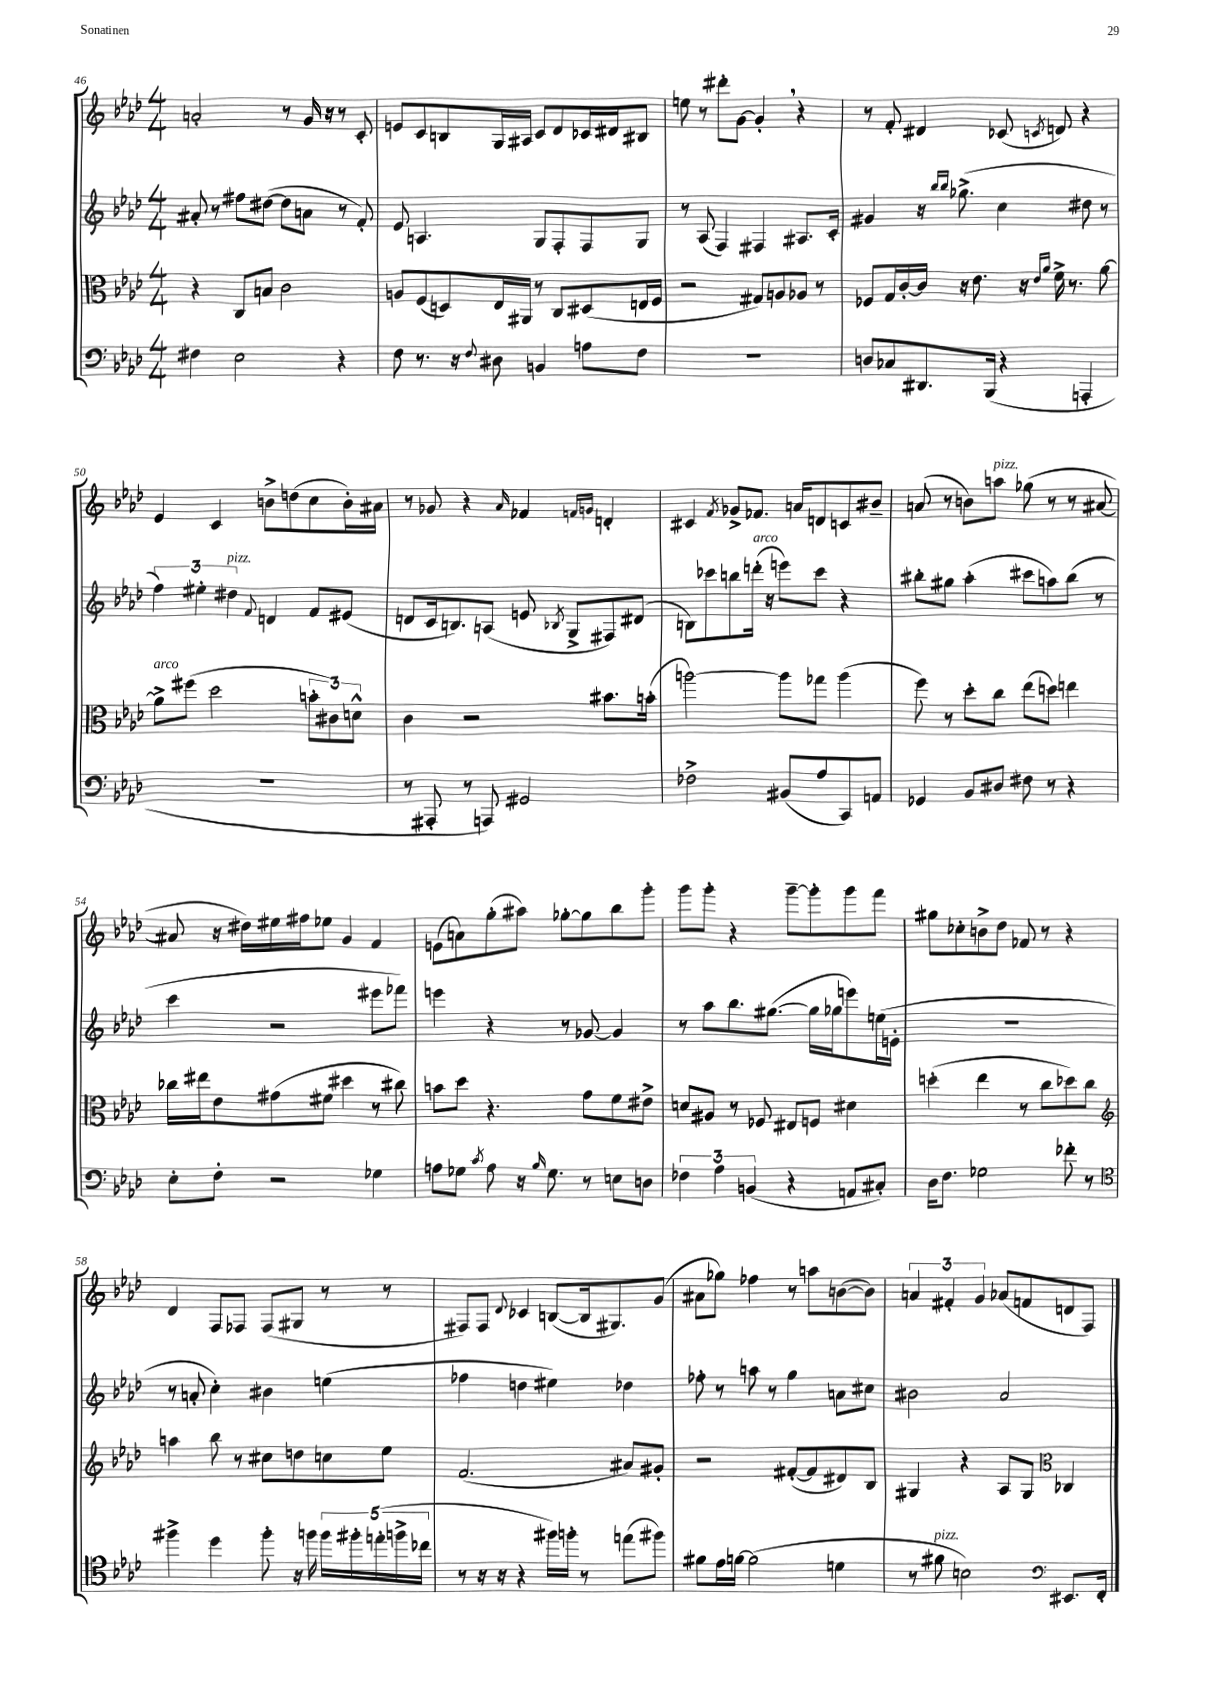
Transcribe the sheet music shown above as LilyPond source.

<<
\new StaffGroup <<
\new Staff = "s0" {
    \clef treble \key aes \major \numericTimeSignature \time 4/4
    \autoBeamOff a'2-. r8 g'16 r16 r8 c'8-. |
    e'8[ c'8 b8 g16 ais16] c'8[ des'8 ces'16 dis'16 bis8] |
    e''8 r8 dis'''8[-. g'8]~ g'4-. \breathe r4 |
    r8 f'8-. dis'4 ces'8( \acciaccatura { c'8 } d'8) r4 |
    ees'4 c'4 b'8[-> d''8( c''8 b'16-.) ais'16] |
    r8 ges'8 r4 \grace { aes'16 } fes'4 \grace { f'16[ g'16] } d'4-. |
    cis'4 \acciaccatura { f'8 } ges'8[-> fes'8.] a'16[ d'8 c'8 bis'8]-- |
    a'8( r8 b'8[) a''8]^\markup { \italic "pizz." } ges''8( r8 r8 ais'8~ |
    ais'8 r16 dis''16[) eis''16 fis''16 ees''8] g'4 f'4 |
    e'8[( a'8) g''8-.( ais''8]) ges''8[~-. ges''8 bes''8 g'''8]-. |
    g'''8[ g'''8]-. r4 g'''8[~-- g'''8-. g'''8 f'''8] |
    gis''8[ ces''8-. b'8-> des''8] fes'8 r8 r4 |
    des'4 f8[ fes8] fes8[( gis8] r8 r8 |
    fis8[) fis8] \appoggiatura { des'8 } ces'4 b8[~( b16 gis8.) g'8]( |
    ais'8[ ges''8]) fes''4 r8 a''8[ b'8~( b'8]) |
    \tuplet 3/2 { a'4 fis'4-. g'4 } aes'8[( f'8 d'8 f8]) \bar "|." |
}
\new Staff = "s1" {
    \clef treble \key aes \major \numericTimeSignature \time 4/4
    \autoBeamOff ais'8-. r8 fis''8[ dis''8]~( dis''8[ a'8] r8 f'8-.) |
    ees'8 a4. g8[ f8-. f8 g8] |
    r8 aes8( f4) fis4 ais8.[ c'16]-. |
    gis'4 r16 \grace { bes''16[ bes''16] } ges''8.->( c''4 dis''8 r8 |
    \tuplet 3/2 { f''4) eis''4-. dis''4^\markup { \italic "pizz." } } \appoggiatura { f'8 } d'4 f'8[ eis'8]( |
    d'8[ c'16 b8.) a8]( e'8 \acciaccatura { bes8 } g8[-> fis8) dis'8]( |
    b8[) ces'''8 b''8 d'''16]-.^\markup { \italic "arco" }( r16 e'''8[) ces'''8] r4 |
    bis''8[-. gis''8] aes''4-.( cis'''8[ a''8) bis''8]( r8 |
    c'''4 r2 eis'''8[ fes'''8]) |
    e'''4 r4 r8 ges'8~ ges'4 |
    r8 aes''8[ bes''8. gis''8.]~( gis''16[ ges''16 e'''8) e''16( e'16]-. |
    R1 |
    r8 a'8-. c''4-.) bis'4 e''4( |
    fes''4 d''4 eis''4) des''4 |
    fes''8-. r8 a''8 r8 g''4 a'8[ cis''8] |
    bis'2 aes'2 \bar "|." |
}
\new Staff = "s2" {
    \clef alto \key aes \major \numericTimeSignature \time 4/4
    \autoBeamOff r4 c8[ b8] c'2 |
    a8[ f8( d8) ees16 ais,16] r8 c8[ dis8( e16 f16] |
    r2 gis8[) a8 aes8] r8 |
    fes8[ g16 c'16~-. c'16] r16 ees'8. r16 \grace { ees'16[ aes'16] } f'16-> r8. aes'8~ |
    aes'8[->^\markup { \italic "arco" } fis''8]( des''2 \tuplet 3/2 { b'8[-. cis'8) d'8]-^ } |
    c'4 r2 bis'8.[ b'16]-.( |
    a''2~) a''8[ ges''8] a''4( |
    f''8) r8 des''8[-. c''8] ees''8[( d''8]) e''4 |
    ces''16[ eis''16 ees'8 gis'8( fis'8] dis''4 r8 cis''8) |
    b'8[ des''8] r4. g'8[ f'8 eis'8]-> |
    d'8[ ais8] r8 fes8 eis8[ f8] dis'4 |
    d''4-.( ees''4 r8 c''8[ des''8) c''8] |
    \clef treble a''4 bes''8 r8 cis''8[ d''8 c''8 ees''8] |
    f'2.( ais'8[) gis'8]-. |
    r2 fis'8[~-.( fis'8 dis'8) bes8] |
    gis4 r4 aes8[ gis8] \clef alto ces4 \bar "|." |
}
\new Staff = "s3" {
    \clef bass \key aes \major \numericTimeSignature \time 4/4
    \autoBeamOff fis4 ees2 r4 |
    f8 r8. r16 \appoggiatura { f8 } dis8 b,4 a8[ f8] |
    R1 |
    d8[ ces8 dis,8. bes,,16]( r4 a,,4-. |
    R1 |
    r8 ais,,8-. r8 a,,8) gis,2 |
    fes2-> bis,8[( aes8 c,8) a,8] |
    ges,4 bes,8[ dis8] fis8 r8 r4 |
    ees8[-. f8]-. r2 ges4 |
    a8[ ges8] \acciaccatura { c'8 } a8 r16 \grace { bes16 } ges8. r8 e8[ d8] |
    \tuplet 3/2 { fes4 aes4 b,4( } r4 a,8[ cis8]-.) |
    des16[ f8.] ges2 fes'8-. r8 |
    \clef tenor fis''4-> des''4 fis''8-. r16 f''16 \tuplet 5/4 { f''16[ fis''16-. e''16-.( f''16-> ces''16] } |
    r8 r16 r16 r4 fis''16[) f''16]-. r8 e''8[( fis''8]) |
    fis'8[ ees'16 f'16]~ f'2( d'4 |
    r8 fis'8^\markup { \italic "pizz." } b2) \clef bass eis,8.[ f,16]-. \bar "|." |
}
>>
>>
\layout { \context { \Score currentBarNumber = #46 } }
